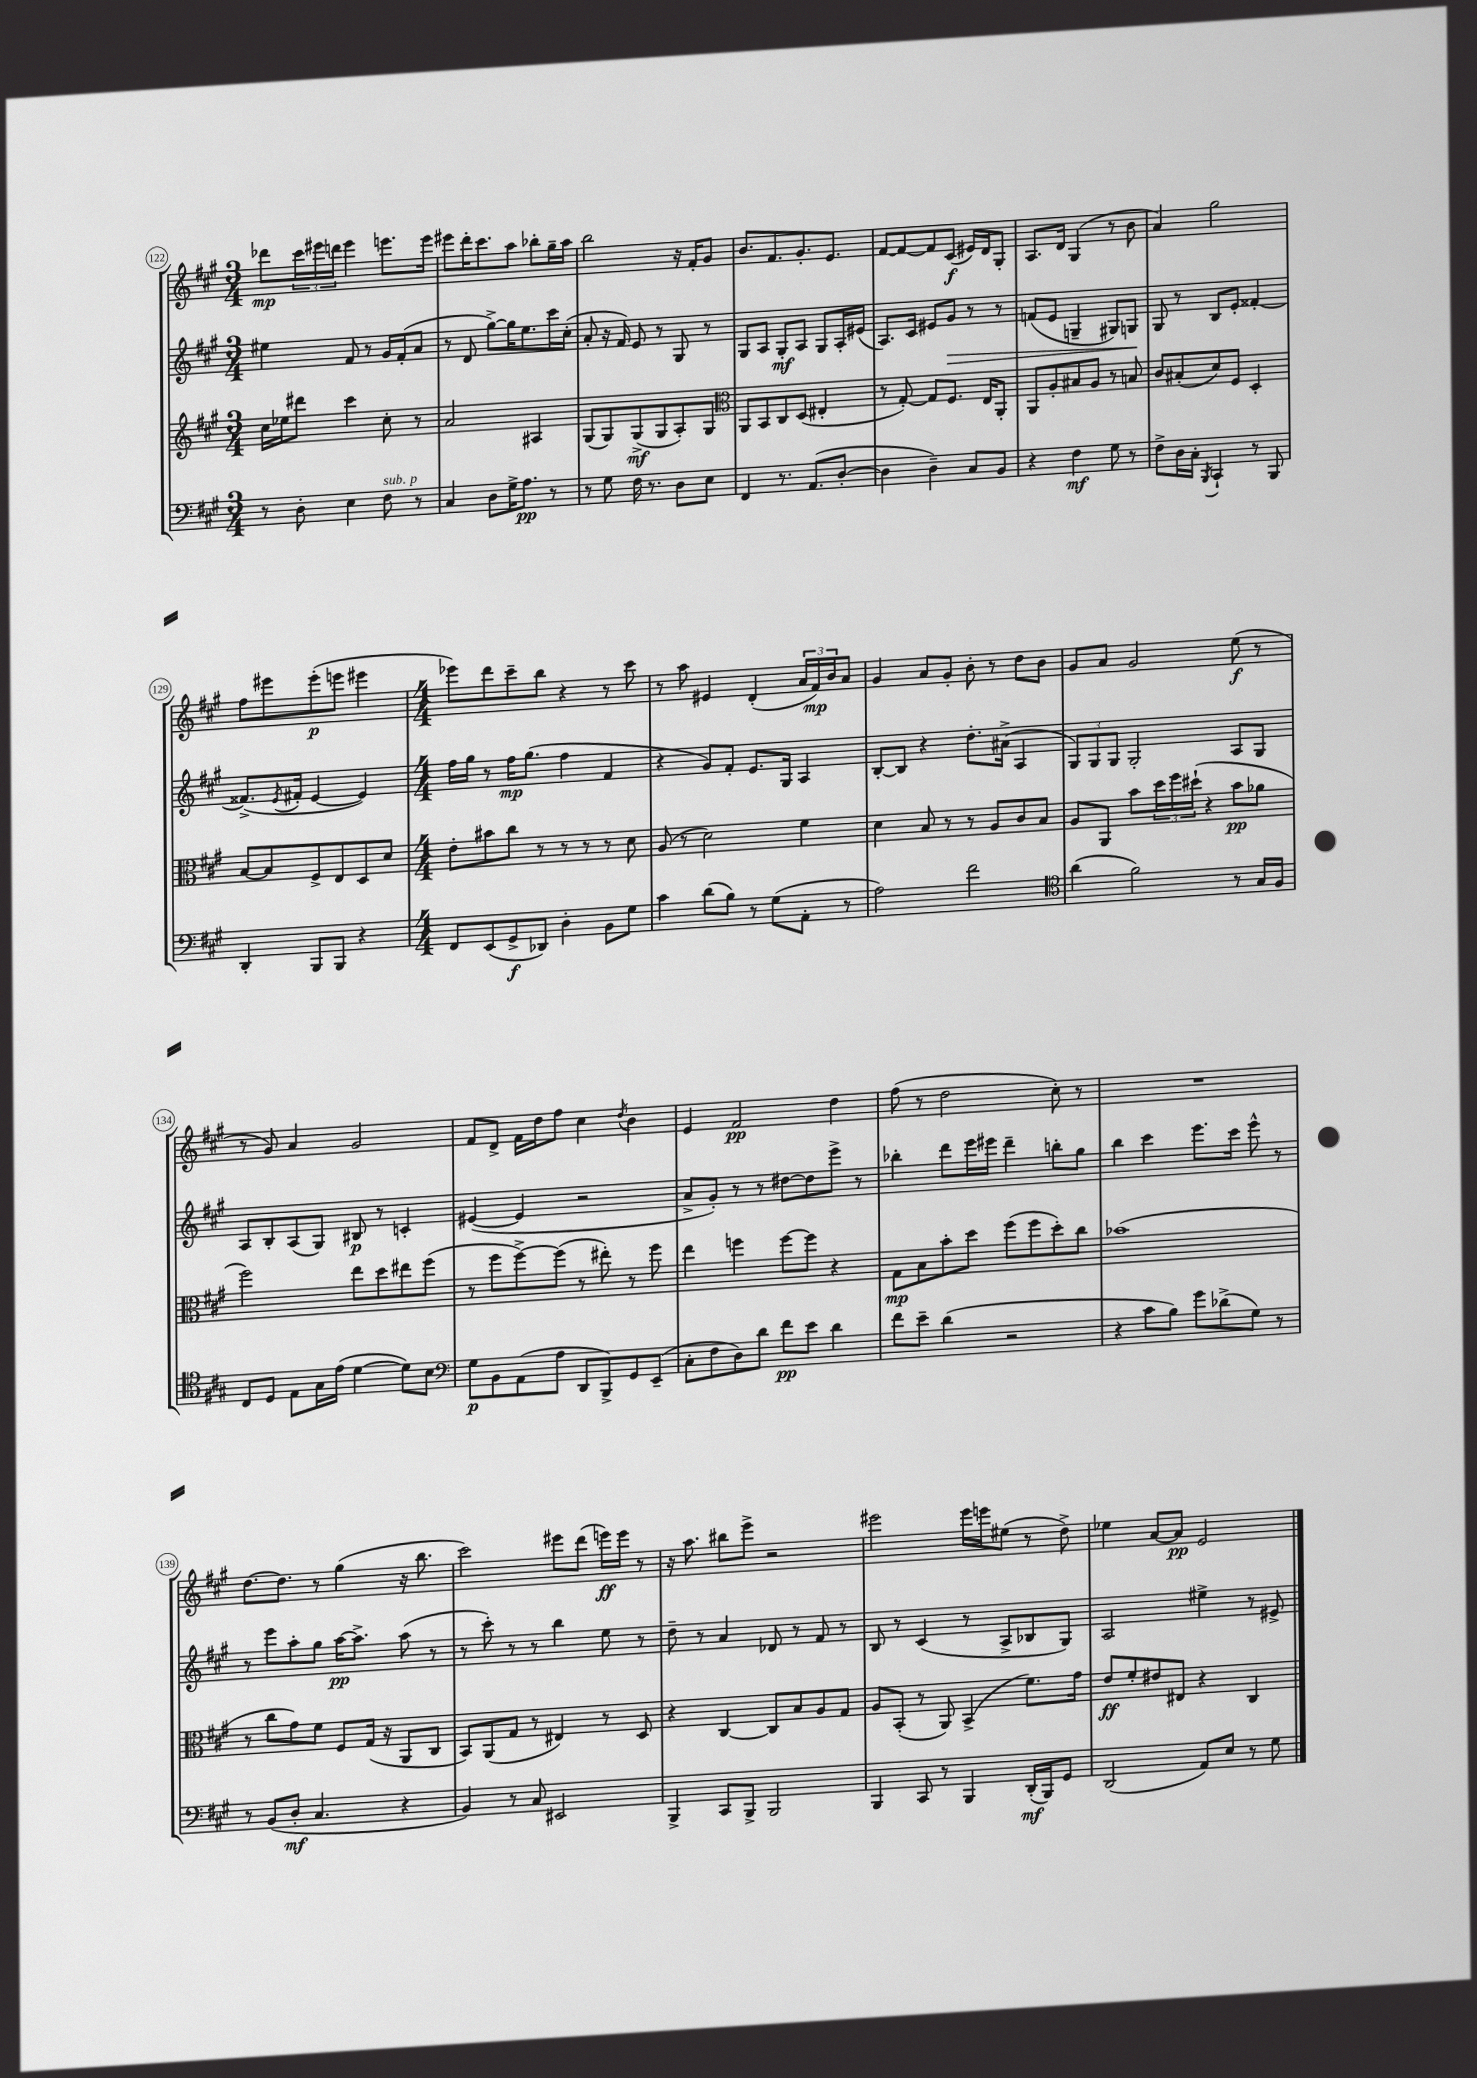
<<
\new StaffGroup <<
\new Staff = "s0" {
    \clef treble \key a \major \numericTimeSignature \time 3/4
    des'''8\mp \tuplet 3/2 { cis'''16 eis'''16 d'''16 } eis'''4 e'''8. e'''16 |
    eis'''8 d'''16-. cis'''8. a''8 bes''8-. gis''16-- a''16 |
    b''2 r16 fis'16-. gis'8 |
    b'8. fis'8. gis'8.-. e'8. |
    fis'8~ fis'8~ fis'8 cis'8\f( eis'16) d'16 gis8-. |
    a8. d'16 gis4( r8 b'8 |
    a'4) gis''2 |
    fis''8 eis'''8 eis'''8-.\p( e'''8 eis'''4 |
    \numericTimeSignature \time 4/4 ees'''8) d'''8 cis'''8-- b''8 r4 r8 cis'''8 |
    r8 a''8 eis'4 d'4-.( \tuplet 3/2 { a'16 fis'16\mp) b'16 } a'8 |
    gis'4 a'8 gis'8-. b'8-. r8 d''8 b'8 |
    gis'8 a'8 gis'2 e''8\f( r8 |
    r8 gis'8) a'4 gis'2 |
    fis'8 d'8-> fis'16 d''16 fis''8 cis''4 \acciaccatura { d''8 } b'4 |
    e'4 fis'2\pp d''4 |
    fis''8( r8 d''2 cis''8-.) r8 |
    R1 |
    d''8.~ d''8. r8 gis''4( r16 b''8. |
    cis'''2) eis'''8 d'''8( e'''16\ff) e'''16 r8 |
    r16 a''8. bis''8 e'''8-> r2 |
    eis'''2 eis'''16 e'''16 eis''8( r8 d''8->) |
    ees''4 a'8~ a'8\pp e'2 \bar "|." |
}
\new Staff = "s1" {
    \clef treble \key a \major \numericTimeSignature \time 3/4
    eis''4 fis'8 r8 gis'16 fis'16-.( a'8 |
    r8 d'8 gis''8~->) gis''16 e''8. cis'''16 cis''16-.( |
    a'8-. r16 fis'16) e'8 r8 gis8 r8 |
    gis8 a8 gis8-.\mf a8 gis8 a16-. eis'16( |
    a8.) cis'16 eis'8 gis'8\> r8 r8 |
    f'8( e'8 g4-- gis8) g8\! |
    gis8 r8 b8 e'8-. fisis'4~-. |
    fisis'8.->( \acciaccatura { e'8 } fis'16-. e'4~ e'4) |
    \numericTimeSignature \time 4/4 fis''16 gis''16 r8 fis''16\mp gis''8.( fis''4 fis'4 |
    r4 gis'8) fis'8-. e'8. gis16 a4 |
    b8~-. b8 r4 d''8.-. ais'16->( a4 |
    \tuplet 3/2 { gis8) gis8 gis8 } gis2-. a8 gis8 |
    a8 b8-. a8( gis8) bis8\p r8 c'4-. |
    eis'4~( eis'4 r2 |
    a'8-> gis'8-.) r8 r8 dis''8~ dis''8 e'''8-> r8 |
    bes''4-. d'''8 e'''16 eis'''16 d'''4-- b''8-. gis''8 |
    b''4 cis'''4 e'''8. cis'''16 e'''8-^ r8 |
    r8 e'''8 a''8-. gis''8 a''16~\pp a''8.-> a''8( r8 |
    r8 cis'''8-.) r8 r8 b''4 e''8 r8 |
    d''8-- r8 a'4 des'8 r8 fis'8 r8 |
    b8 r8 cis'4( r8 a8-> bes8 gis8) |
    a2 eis''4-> r8 eis'8-> \bar "|." |
}
\new Staff = "s2" {
    \clef treble \key a \major \numericTimeSignature \time 3/4
    cis''16 ees''16 dis'''8 cis'''4 cis''8-. r8 |
    a'2 ais4 |
    gis8( gis8) gis8->\mf( gis8 a8-.) gis8 |
    \clef alto a,8 b,8 cis8 d8( eis4-. |
    r8 gis8~-.) gis8 fis8. e16 a,8-. |
    a,8 a8-. bis8 a8 r8 b8 |
    cis'8 bis8-.( d'8) fis8 d4-. |
    b8~ b8 fis8-> e8 d8 d'8 |
    \numericTimeSignature \time 4/4 e'8-. bis'8 cis''8 r8 r8 r8 r8 d'8 |
    a8( r8 d'2) fis'4 |
    d'4 b8 r8 r8 a8 cis'8 b8 |
    a8 a,8 b'8 \tuplet 3/2 { d''16 fis''16 dis''16-!( } r4 b'8\pp aes'8 |
    fis''2) e''8 d''8 eis''8 fis''8( |
    r8 fis''8 fis''8~->) fis''8( r8 eis''8-.) r8 fis''8 |
    e''4 f''4 f''8~ f''8 r4 |
    gis8\mp b8 b'8-. d''8 fis''8( fis''8 d''8-.) cis''8 |
    bes'1( |
    r8 cis''8 gis'8) fis'8 fis8 gis16( r16 a,8 cis8 |
    b,8) a,8( gis8 r8 eis4) r8 d8 |
    r4 cis4~ cis8 b8 a8 gis8 |
    a8 b,8-.( r8 a,8) b,4->( fis'8.) gis'16 |
    e'8\ff fis'8-. eis'8 eis8 r4 cis4 \bar "|." |
}
\new Staff = "s3" {
    \clef bass \key a \major \numericTimeSignature \time 3/4
    r8 d8-. e4 fis8^\markup { \italic "sub. p" } r8 |
    cis4 d8 gis16-> a8.\pp r8 |
    r8 gis8 fis16 r8. d8 e8 |
    fis,4 r8. a,8.( d8~-. |
    d4 d4--) cis8 b,8 |
    r4 fis4\mf gis8 r8 |
    fis8-> d16 cis16-. \acciaccatura { b,,8 } cis,4-! r8 b,,8 |
    d,4-. b,,8 b,,8 r4 |
    \numericTimeSignature \time 4/4 fis,8 e,8( gis,8->\f des,8) d4-. b,8 gis8 |
    cis'4 d'8( b8) r8 gis8( a,8-. r8 |
    a2) fis'2 |
    \clef tenor a'4( fis'2) r8 gis16 fis16 |
    cis8 d8 e8 gis16 e'16( d'4~ d'8) b8 |
    \clef bass gis8\p b,8 a,8( a8 d,8 b,,8->) gis,8 e,8--( |
    cis8-. fis8 d8) d'8 fis'8\pp e'8 d'4 |
    fis'8 e'8-- d'4( r2 |
    r4 cis'8 b8) gis'8 des'8->( gis8) r8 |
    r8 b,8( d8-.\mf cis4. r4 |
    b,4) r8 cis8 eis,2 |
    b,,4-> cis,8 b,,8-> b,,2 |
    b,,4 cis,8 r8 b,,4 d,16-.\mf( b,,16) gis,8 |
    d,2( a,8) e8 r8 gis8 \bar "|." |
}
>>
>>
\layout { \context { \Score currentBarNumber = #122 \override BarNumber.stencil = #(make-stencil-circler 0.1 0.3 ly:text-interface::print) } }
